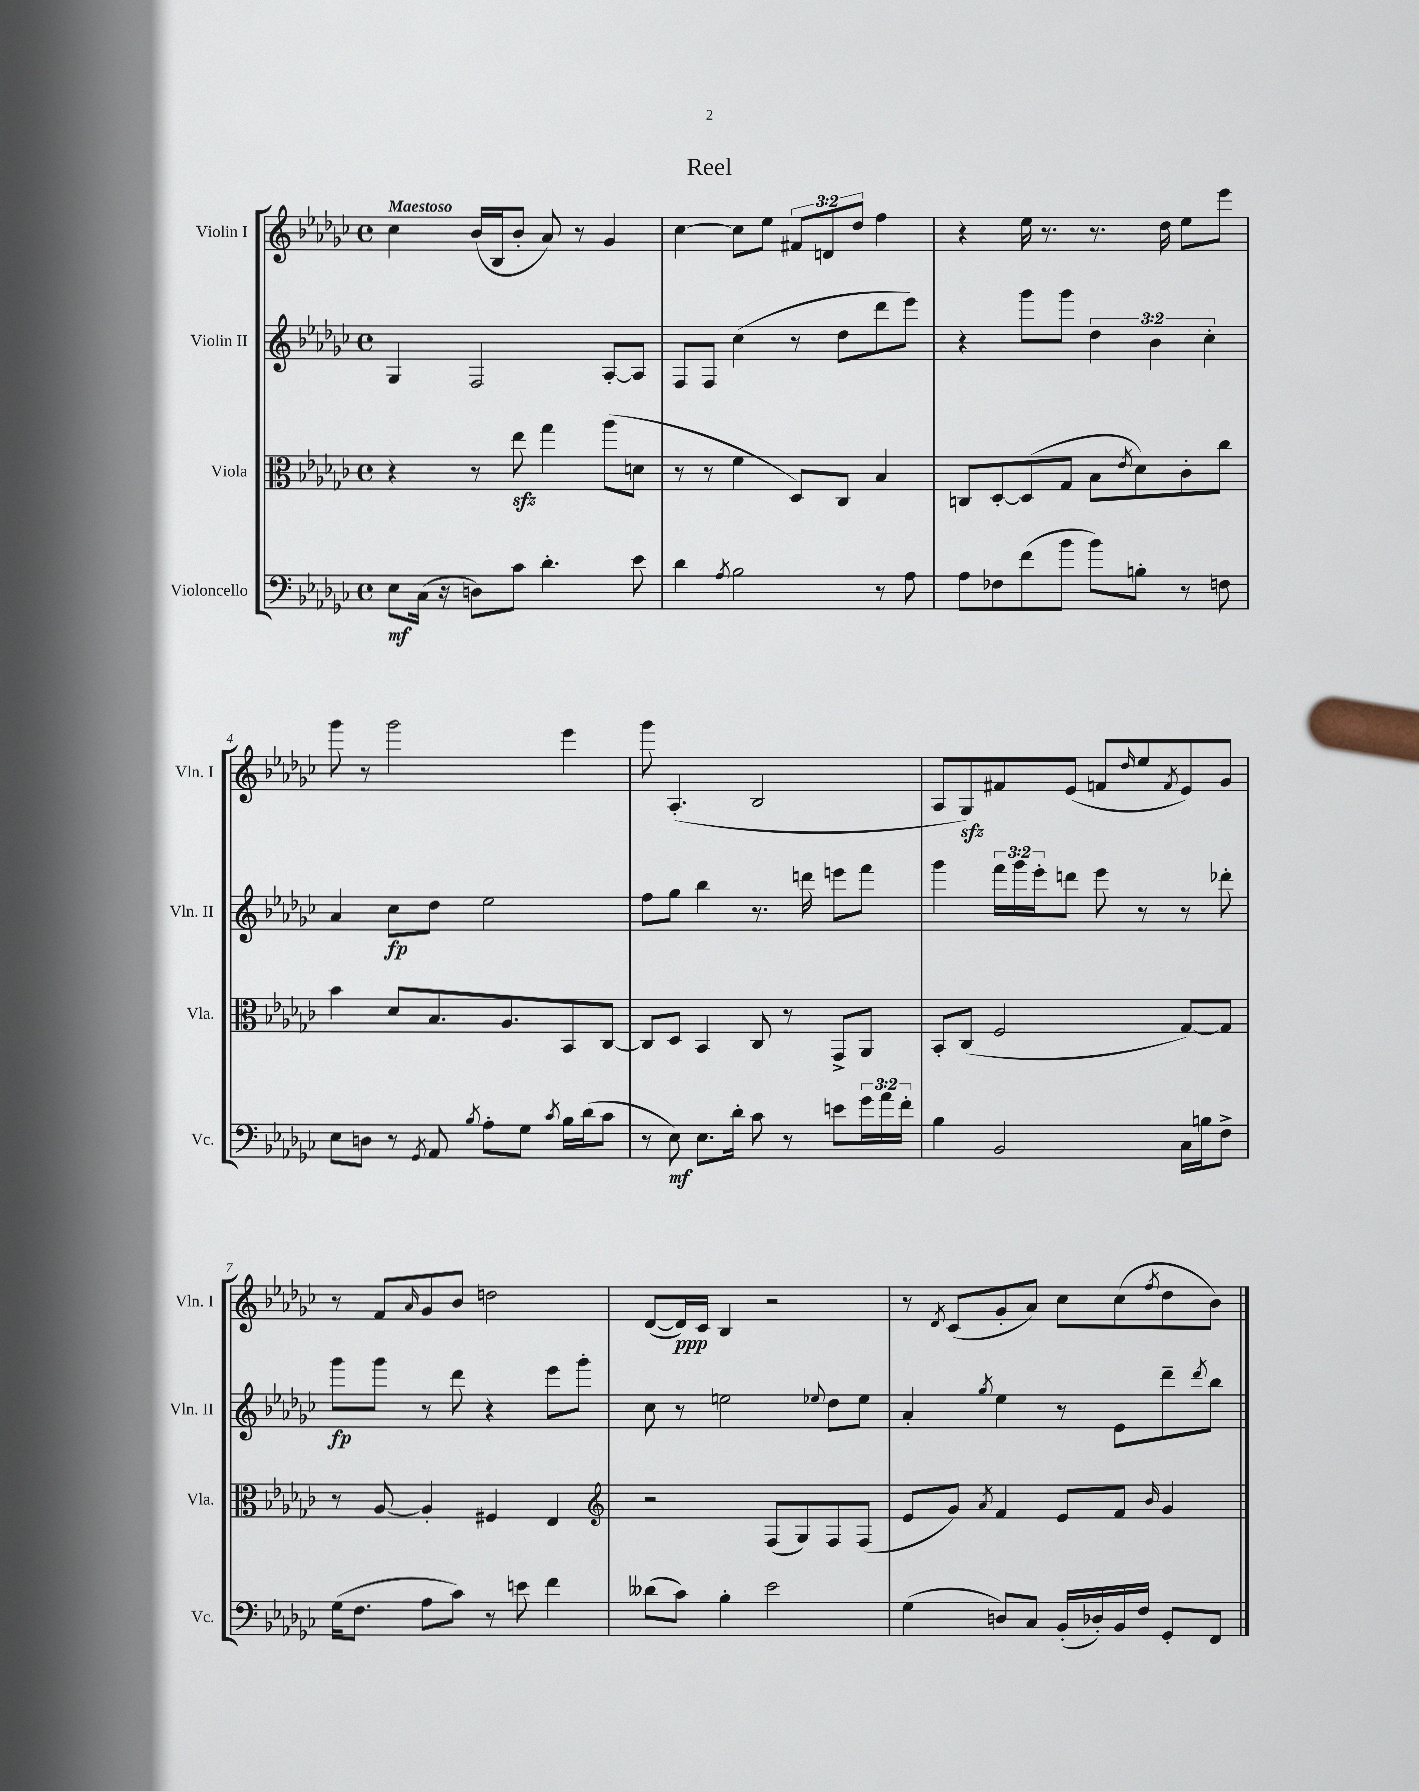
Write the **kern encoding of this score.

**kern	**kern	**kern	**kern
*staff4	*staff3	*staff2	*staff1
*clefF4	*clefC3	*clefG2	*clefG2
*k[b-e-a-d-g-c-]	*k[b-e-a-d-g-c-]	*k[b-e-a-d-g-c-]	*k[b-e-a-d-g-c-]
*M4/4	*M4/4	*M4/4	*M4/4
*met(c)	*met(c)	*met(c)	*met(c)
8E-	4r	4G-	4cc-
(16C-	.	.	.
16r	.	.	.
8D)	8r	2F	(16b-
.	.	.	16B-
8c-	8ee-	.	8b-'
4.d-'	4gg-	.	8a-)
.	.	.	8r
.	(8aa-	[8A-'	4g-
8e-	8d	8A-]	.
=	=	=	=
4d-	8r	8F	[4cc-
.	8r	8F	.
8qA-	.	.	.
2B-	4f	(4cc-	8cc-]
.	.	.	8ee-
.	8D-)	8r	12f#
.	.	.	12d
.	8C-	8dd-	.
.	.	.	12dd-
8r	4B-	8ddd-	4ff
8A-	.	8eee-)	.
=	=	=	=
8A-	8C	4r	4r
8F-	[8D-'	.	.
(8f	(8D-]	8ggg-	16ee-
.	.	.	8.r
8b-	8G-	8ggg-	.
8b-)	8B-	6dd-	8.r
.	8qe-	.	.
8B'	8d-)	.	.
.	.	6b-	.
.	.	.	16dd-
8r	8c-'	.	8ee-
.	.	6cc-'	.
8F	8cc-	.	8eee-
=	=	=	=
8E-	4b-	4a-	8ggg-
8D	.	.	8r
8r	8d-	8cc-	2ggg-
8qGG-	.	.	.
8AA-	8.B-	8dd-	.
8qB-	.	.	.
8A-'	.	2ee-	.
.	8.A-	.	.
8G-	.	.	.
8qc-	.	.	.
16B-	8BB-	.	4eee-
(16d-	.	.	.
8c-	[8C-	.	.
=	=	=	=
8r	8C-]	8ff	8ggg-
8E-)	8D-	8gg-	(4.A-'
8.E-	4BB-	4bb-	.
16d-'	.	.	.
8c-	8C-	8.r	2B-
8r	8r	.	.
.	.	16ddd	.
8e	8GG-^	8eee	.
24g-	8AA-	8fff	.
24a-	.	.	.
24f'	.	.	.
=	=	=	=
4B-	8BB-'	4ggg-	8A-
.	(8C-	.	8G-)
2BB-	2F	24fff	8f#
.	.	24ggg-	.
.	.	24eee-'	.
.	.	8ddd	(8e-
.	.	8eee-	8f
.	.	.	16qqdd-
.	.	8r	8ee-
.	.	.	8qf
16C-	[8G-)	8r	8e-)
16B	.	.	.
8F^	8G-]	8ddd-'	8g-
=	=	=	=
(16G-	8r	8ggg-	8r
8.F	.	.	.
.	[8A-	8ggg-	8f
.	.	.	16qqa-
8A-	4A-']	8r	8g-
8c-)	.	8ddd-	8b-
8r	4F#	4r	2dd
8e	.	.	.
4f	4E-	8eee-	.
.	.	8ggg-'	.
=	=	=	=
*	*clefG2	*	*
(8d--	2r	8cc-	([8d-
8c-)	.	8r	16d-])
.	.	.	16c-
4B-'	.	2ee	4B-
2e-	(8F	.	2r
.	8G-)	.	.
.	.	8qqee-	.
.	8F	8dd-	.
.	(8F	8ee-	.
=	=	=	=
(4G-	8e-	4a-'	8r
.	.	.	8qd-
.	8g-)	.	(8c-
.	8qa-	8qgg-	.
8D)	4f	4ee-	8g-'
8C-	.	.	8a-)
(16BB-'	8e-	8r	8cc-
16D-')	.	.	.
16BB-	8f	8e-	(8cc-
16F	.	.	.
.	16qqb-	.	8qff
8GG-'	4g-	8ddd-~	8dd-
.	.	8qddd-	.
8FF	.	8bb-	8b-)
==	==	==	==
*-	*-	*-	*-
